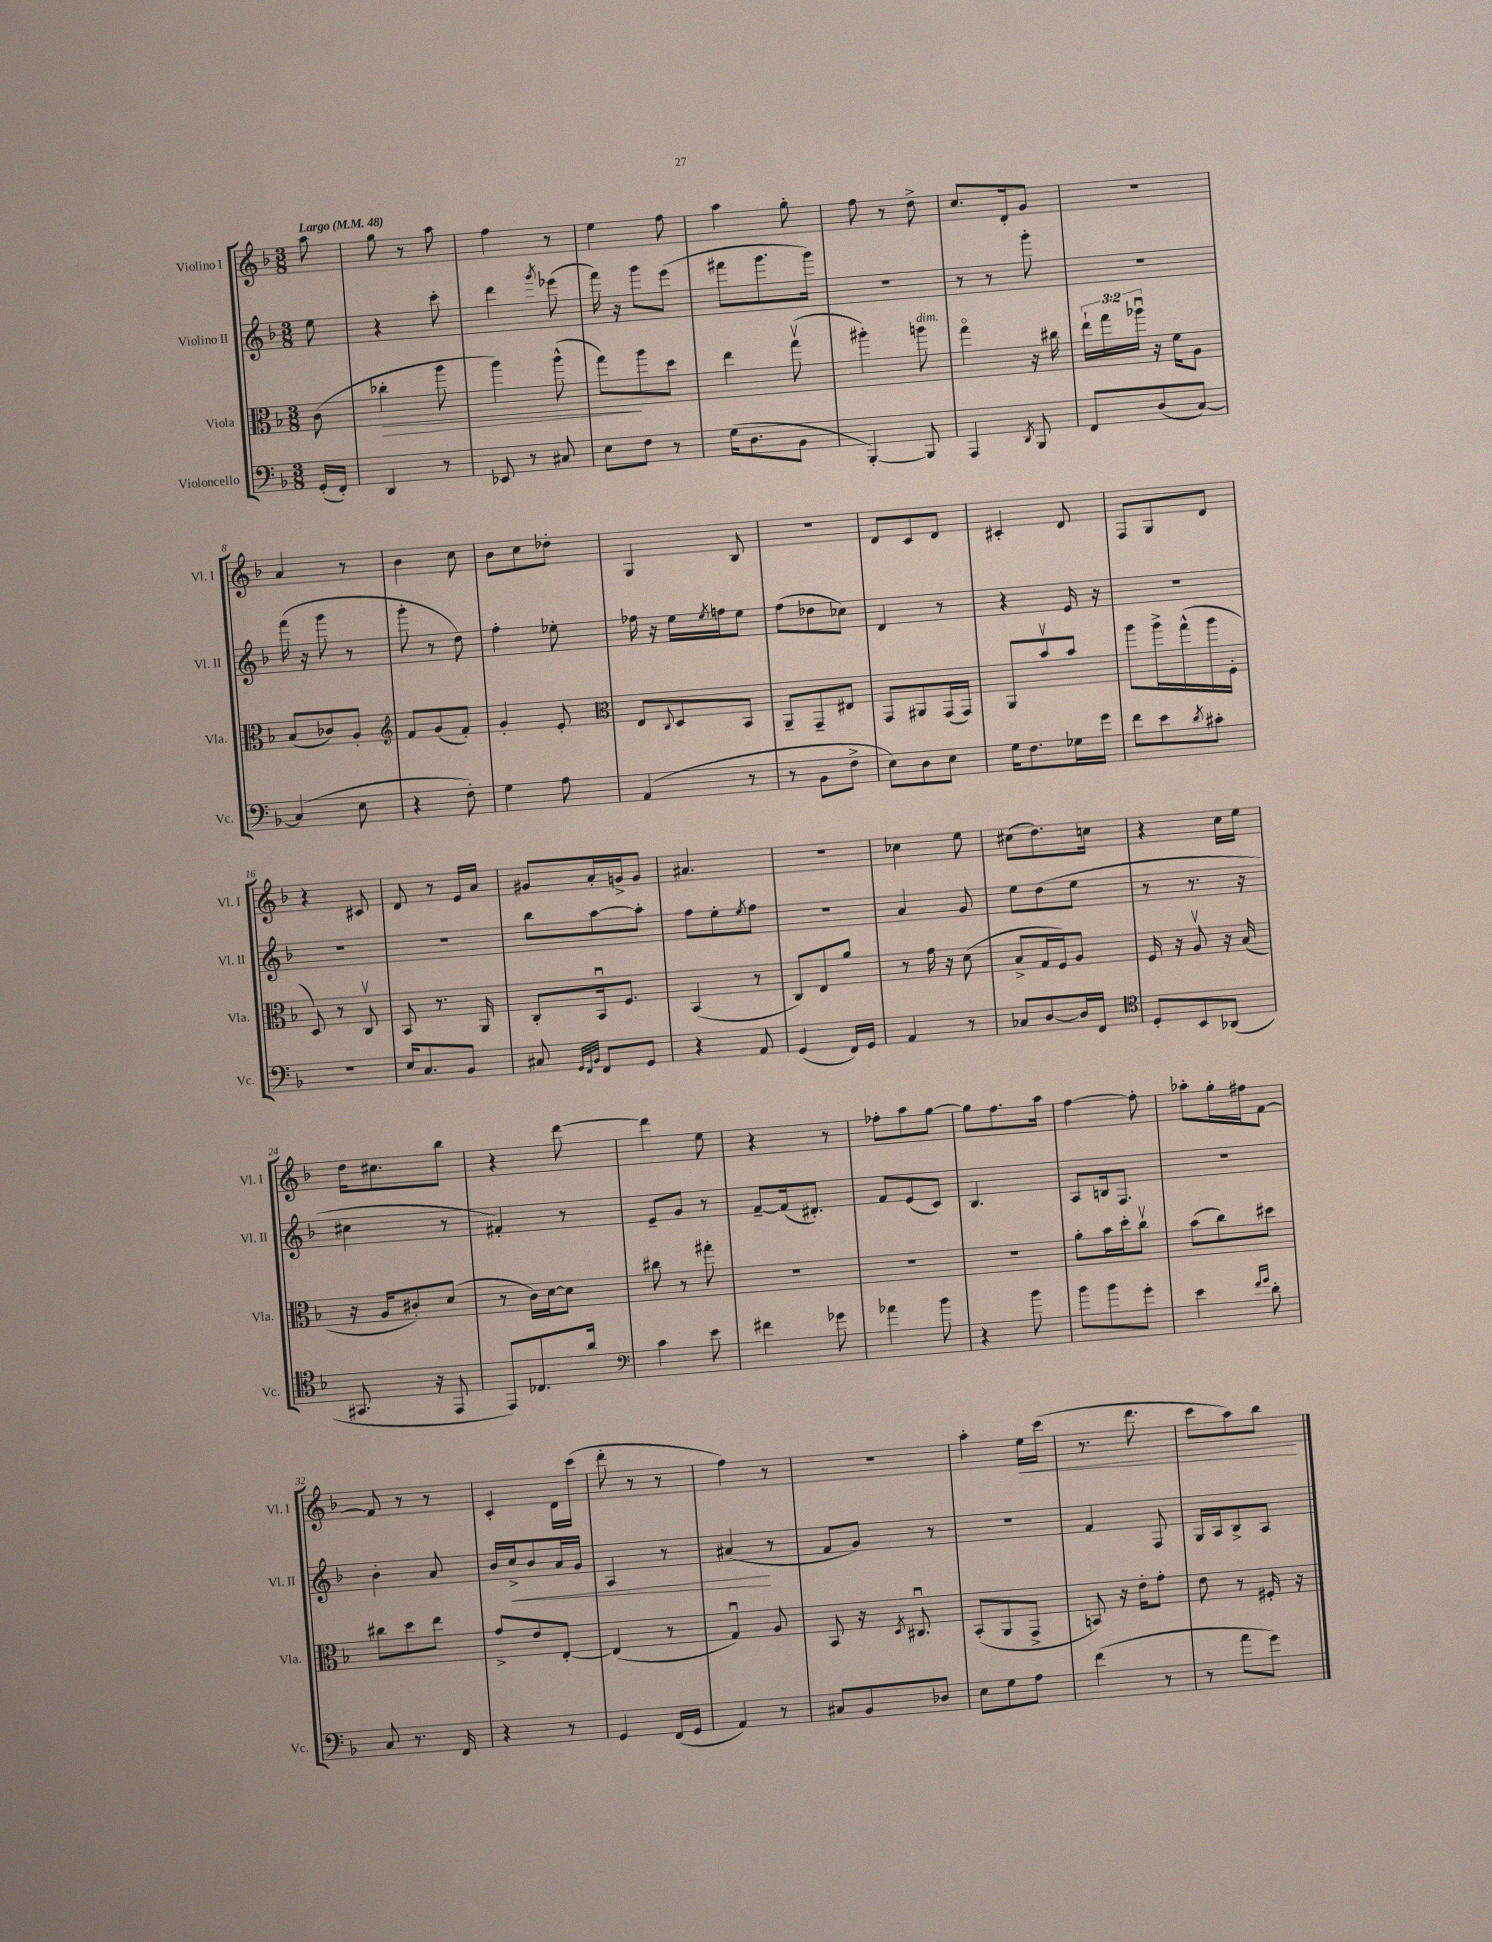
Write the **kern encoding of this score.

**kern	**kern	**kern	**kern
*staff4	*staff3	*staff2	*staff1
*clefF4	*clefC3	*clefG2	*clefG2
*k[b-]	*k[b-]	*k[b-]	*k[b-]
*M3/8	*M3/8	*M3/8	*M3/8
*MM48	*MM48	*MM48	*MM48
(16GG'	(8c	8ee	8aa
16FF')	.	.	.
=	=	=	=
4DD	4cc-'	4r	8gg
.	.	.	8r
8r	8aa	8ccc'	8aa
=	=	=	=
8EE-	4aa)	4ddd	4ff
8r	.	.	.
.	.	8qggg	.
8C#	(8aa^^	(8eee-	8r
=	=	=	=
8E	8gg)	16fff)	4ee
.	.	16r	.
8F	8aa	8ggg	.
8r	8dd	(8eee	8ff
=	=	=	=
(16G	4ee	8fff#	4aa
8.D	.	.	.
.	.	8.ggg	.
8BB-	(8ggv	.	8gg'
.	.	16ggg)	.
=	=	=	=
[4BBB-')	4aa#')	4.r	8ff
.	.	.	8r
8BBB-]	8aa	.	8dd^
=	=	=	=
4AAA	4ggo	8r	8.cc
.	.	8r	.
.	.	.	16d'
8qDD	.	.	.
8BBB-	16r	8ggg'	8g
.	16cc#	.	.
=	=	=	=
8FF	24ee`	4.r	4.r
.	24gg	.	.
.	24aa-u	.	.
(8D	16r	.	.
.	16f	.	.
[8C)	8A	.	.
=	=	=	=
(4C]	(8B-	(16fff	4a
.	.	16r	.
.	8c-)	8ggg	.
8E	8A'	8r	8r
=	=	=	=
*	*clefG2	*	*
4r	8f	8ggg'	4b-
.	(8g	8r	.
8F')	8f')	8dd)	8cc
=	=	=	=
4G	4g'	4ff'	8b-
.	.	.	8cc
8A	8e'	8ee-'	8dd-'
=	=	=	=
*	*clefC3	*	*
(4AA	8E	16ff-	4G
.	.	16r	.
.	8qqC	.	.
.	8D	16ee	.
.	.	8qee	.
.	.	16ff	.
8r	8BB-	8ee	8B-
=	=	=	=
8r	8AA~	(8ff	4.r
8BB-	8GG~	8dd-	.
8F^	8E#	8cc-)	.
=	=	=	=
8E)	8GG	4d	8d
8D	8AA#	.	8c
8E	(16GG	8r	8d
.	16GG)	.	.
=	=	=	=
16G	8AA	4r	4c#'
8.F	.	.	.
.	8b-v	.	.
16G-	8b-	16e	8d
16g	.	16r	.
=	=	=	=
8f	8aa	4.r	8F
8e	16aa^	.	8G
.	(16gg^^	.	.
8qd	.	.	.
8c#'	16aa	.	8d
.	16F'	.	.
=	=	=	=
4.r	8D)	4.r	4r
.	8r	.	.
.	8Cv	.	8c#
=	=	=	=
16E	8BB-	4.r	8d
8.C	.	.	.
.	8.r	.	8r
8BB-	.	.	16e
.	16AA	.	16a
=	=	=	=
8C#	8C'	8bb-	8g#
32qqGG	.	.	.
32qqFF	.	.	.
32qqBB-	.	.	.
8FF	16BB-u	[8aa	16a'
.	8.F	.	16g^
8GG	.	8aa']	8g
=	=	=	=
4r	(4BB-	8ff	4.a#
.	.	8ee'	.
.	.	8qee	.
8AA	8r	8ff	.
=	=	=	=
(4GG	8C)	4.r	4.r
.	8E	.	.
16FF)	8a	.	.
16GG	.	.	.
=	=	=	=
4AA	8r	4a	4cc-
.	16g	.	.
.	16r	.	.
8r	(8d	8g	8ee
=	=	=	=
8C-	8B-^	8ee	(8cc#
[8D	16G	(8dd	8.dd)
.	16F)	.	.
16D]	8A	8ee	.
16FF	.	.	16cc
=	=	=	=
*clefC4	*	*	*
8D'	16F	8r	4r
.	16r	.	.
8BB-	8Av	8.r	.
(8AA-	16r	.	16cc
.	(16B-	16r	16ee
=	=	=	=
8.GG#	16r	4cc#	16dd
.	16A	.	8.cc#
.	8c#')	.	.
16r	.	.	.
8EE	(8d	8r	8bb-
=	=	=	=
8EE)	8r	4f#')	4r
8.C-	16c)	.	.
.	[16d	.	.
.	8d]	8r	[8ddd
16a	.	.	.
=	=	=	=
*clefF4	*	*	*
4c	8cc#	8e~	4ddd]
.	8r	8g	.
8e	8gg#'	8r	8ee
=	=	=	=
4f#	4.r	[8f~	4r
.	.	(16f]	.
.	.	8.d#')	.
8g-	.	.	8r
=	=	=	=
4a-	4.r	8f	8ff-'
.	.	(8e	8aa
8b-	.	8c)	[8gg
=	=	=	=
4r	4.r	4.B-	8gg]
.	.	.	8.ff
8b-	.	.	.
.	.	.	16aa
=	=	=	=
8b-	8a'	8A	[4ff
8b-	16b-	16B	.
.	16dd'	8.F	.
8g'	8ccv	.	8ff']
=	=	=	=
4e	(8b-	4.r	8aa-'
.	8cc)	.	16gg'
.	.	.	16ff#
16qqf	.	.	.
16qqg	.	.	.
8d'	8dd#	.	[8f
=	=	=	=
8C	8cc#	4b-'	8f]
8.r	8dd	.	8r
.	8ee	8a	8r
16FF	.	.	.
=	=	=	=
4r	8g^	16b-	4c'
.	.	16cc^	.
.	8e	8b-	.
8r	[8E'	16a	16d
.	.	16g	(16ccc
=	=	=	=
4GG	(4E]	4A	8ddd'
.	.	.	8r
(16FF	8r	8r	8r
16GG	.	.	.
=	=	=	=
4AA)	4Gu)	(4a#	4ff)
8r	8A	8r	8r
=	=	=	=
8C#	8BB-	8f	4.r
8BB-	16r	8g)	.
.	8qD	.	.
.	8.C#u	.	.
8D-	.	8r	.
=	=	=	=
8E	(8BB-'	4.r	4aa'
8G	8AA	.	.
8A	8GG^	.	16ee
.	.	.	(16ccc
=	=	=	=
(4f	8BB)	4f	8.r
.	16r	.	.
.	16e'	.	8.ddd
8r	8g'	8F	.
=	=	=	=
8r	8e	16G	8ccc
.	.	16A	.
8a	8r	8B-^	8aa)
8g)	16F#'	8A	8bb-
.	16r	.	.
==	==	==	==
*-	*-	*-	*-
